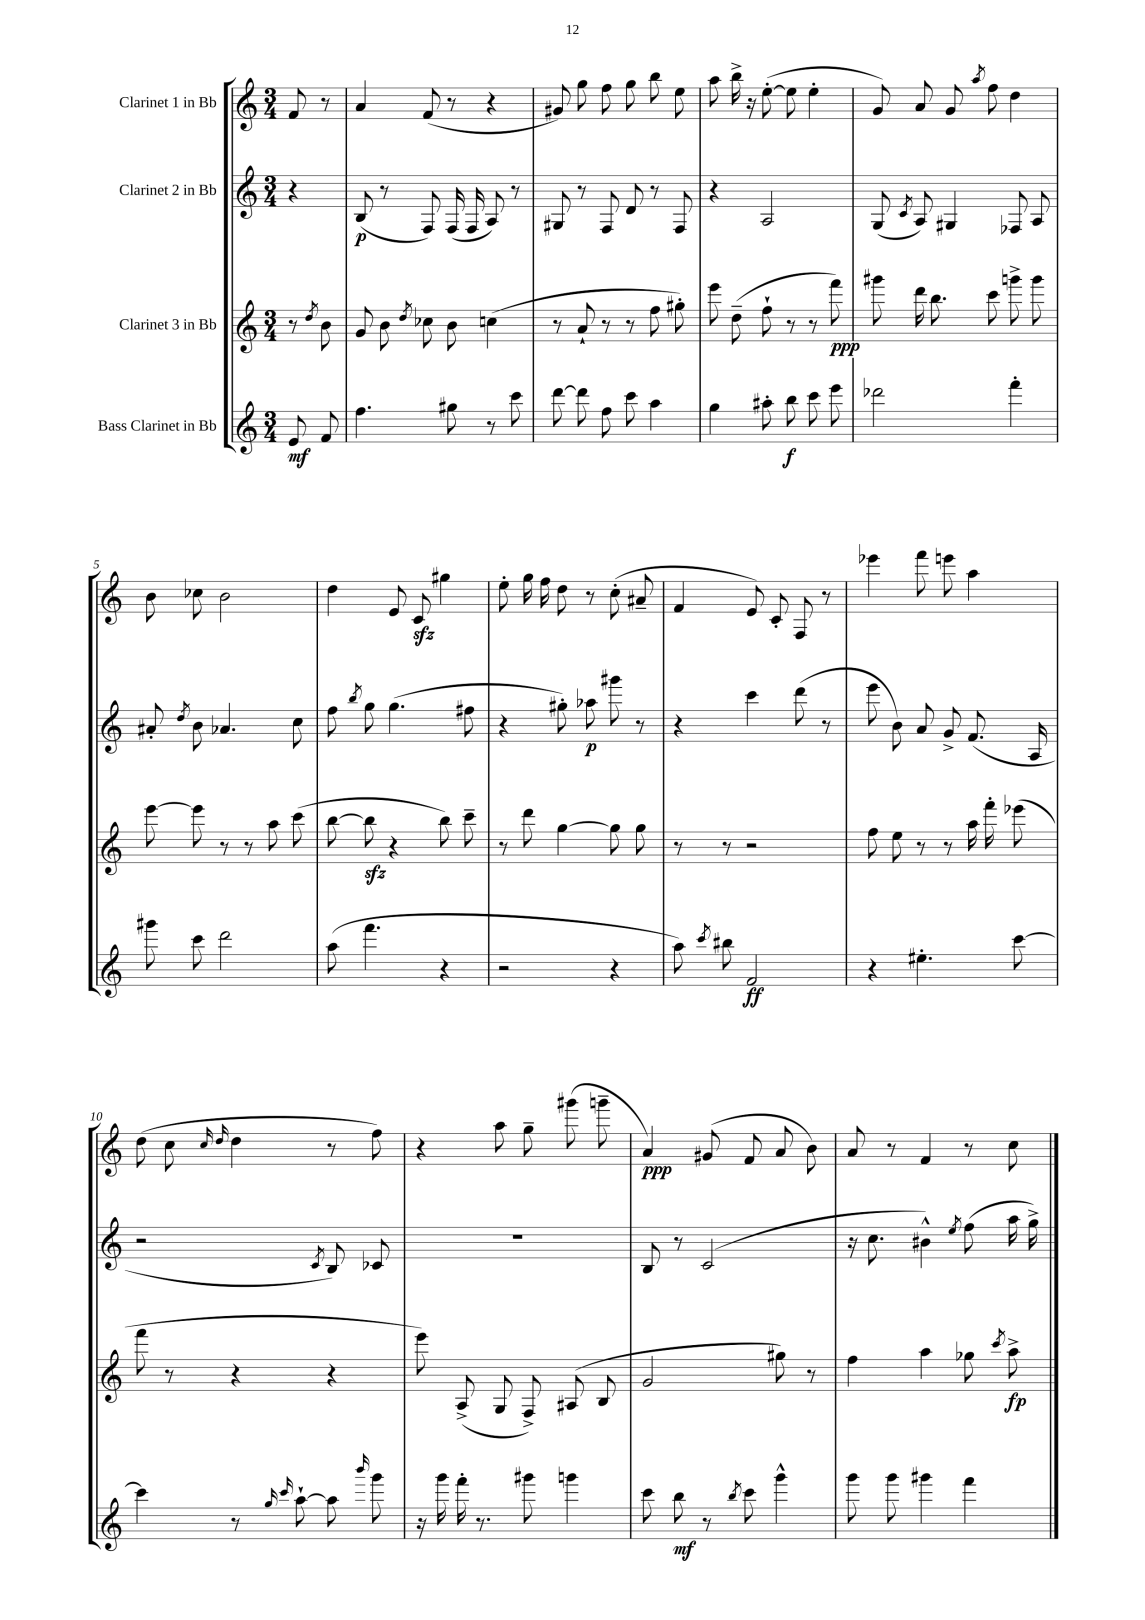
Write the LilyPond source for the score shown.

<<
\new StaffGroup <<
\new Staff = "s0" \with { instrumentName = "Clarinet 1 in Bb" } {
    \clef treble \key c \major \numericTimeSignature \time 3/4 \partial 4
    \autoBeamOff f'8 r8 |
    a'4 f'8( r8 r4 |
    gis'8) g''8 f''8 g''8 b''8 e''8 |
    a''8 b''16-> r16 e''8~-.( e''8 e''4-. |
    g'8) a'8 g'8 \acciaccatura { a''8 } f''8 d''4 |
    b'8 ces''8 b'2 |
    d''4 e'8 c'8\sfz gis''4 |
    e''8-. g''16 f''16 d''8 r8 c''8-.( ais'8-- |
    f'4 e'8) c'8-. f8 r8 |
    ees'''4 f'''8 e'''8 a''4 |
    d''8( c''8 \grace { c''16 d''16 } d''4 r8 f''8) |
    r4 a''8 g''8-- gis'''8( g'''8-- |
    a'4\ppp) gis'8( f'8 a'8 b'8) |
    a'8 r8 f'4 r8 c''8 \bar "|." |
}
\new Staff = "s1" \with { instrumentName = "Clarinet 2 in Bb" } {
    \clef treble \key c \major \numericTimeSignature \time 3/4 \partial 4
    \autoBeamOff r4 |
    b8\p( r8 f8) f16( f16 a8) r8 |
    gis8 r8 f8 d'8 r8 f8 |
    r4 a2 |
    g8( \acciaccatura { c'8 } a8) gis4 fes8 a8 |
    ais'8-. \acciaccatura { d''8 } b'8 aes'4. c''8 |
    f''8 \acciaccatura { b''8 } g''8 g''4.( fis''8 |
    r4 gis''8-.) aes''8\p gis'''8 r8 |
    r4 c'''4 d'''8( r8 |
    e'''8 b'8) a'8 g'8-> f'8.( a16 |
    r2 \acciaccatura { c'8 } b8) ces'8 |
    R2. |
    b8 r8 c'2( |
    r16 c''8. bis'4-^) \acciaccatura { e''8 } f''8( a''16 g''16->) \bar "|." |
}
\new Staff = "s2" \with { instrumentName = "Clarinet 3 in Bb" } {
    \clef treble \key c \major \numericTimeSignature \time 3/4 \partial 4
    \autoBeamOff r8 \acciaccatura { d''8 } b'8 |
    g'8 b'8 \acciaccatura { d''8 } ces''8 b'8 c''4( |
    r8 a'8-! r8 r8 f''8 gis''8-.) |
    e'''8 d''8--( f''8-! r8 r8 f'''8\ppp) |
    gis'''8 d'''16 b''8. c'''8 g'''8-> g'''8 |
    e'''8~ e'''8 r8 r8 a''8 c'''8( |
    b''8~ b''8\sfz r4 b''8) c'''8-- |
    r8 d'''8 g''4~ g''8 g''8 |
    r8 r8 r2 |
    f''8 e''8 r8 r8 a''16 f'''16-. ees'''8( |
    f'''8 r8 r4 r4 |
    e'''8) a8->( g8 f8->) ais8( b8 |
    g'2 gis''8) r8 |
    f''4 a''4 ges''8 \acciaccatura { c'''8 } a''8->\fp \bar "|." |
}
\new Staff = "s3" \with { instrumentName = "Bass Clarinet in Bb" } {
    \clef treble \key c \major \numericTimeSignature \time 3/4 \partial 4
    \autoBeamOff e'8\mf f'8 |
    f''4. gis''8 r8 c'''8 |
    d'''8~ d'''8 f''8 c'''8 a''4 |
    g''4 ais''8-. b''8\f c'''8 e'''8 |
    des'''2 f'''4-. |
    gis'''8 c'''8 d'''2 |
    a''8( f'''4. r4 |
    r2 r4 |
    a''8) \acciaccatura { c'''8 } bis''8 f'2\ff |
    r4 eis''4.-. c'''8~ |
    c'''4 r8 \grace { g''16 c'''16 } a''8~-! a''8 \grace { b'''16 } g'''8 |
    r16 g'''16 f'''16-. r8. gis'''8 g'''4 |
    c'''8 b''8\mf r8 \acciaccatura { b''8 } c'''8 g'''4-^ |
    g'''8 g'''8 gis'''4 f'''4 \bar "|." |
}
>>
>>
